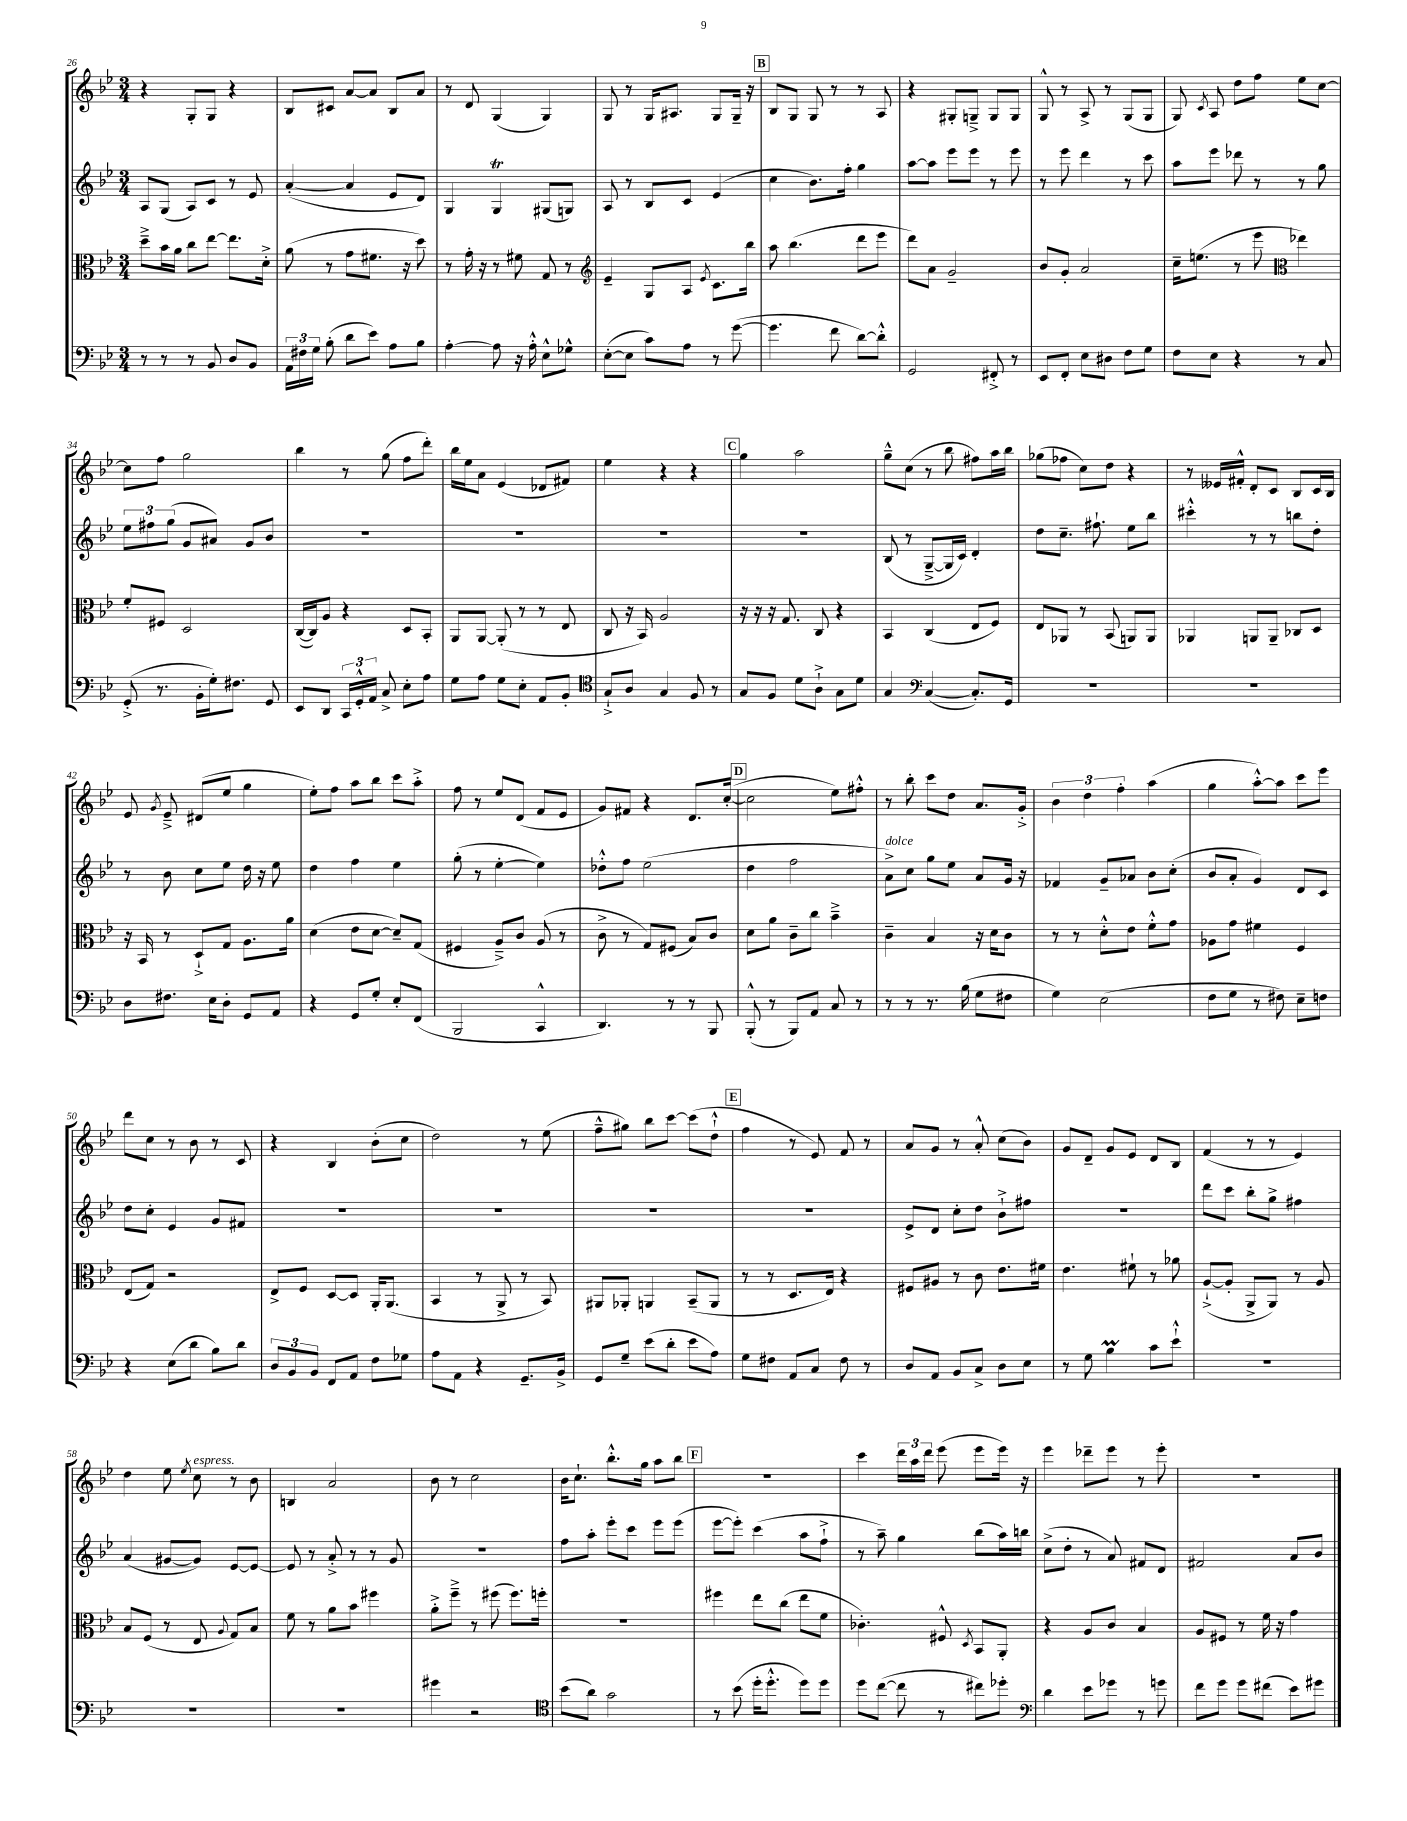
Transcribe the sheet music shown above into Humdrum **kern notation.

**kern	**kern	**kern	**kern
*part4	*part3	*part2	*part1
*staff4	*staff3	*staff2	*staff1
*clefF4	*clefC3	*clefG2	*clefG2
*k[b-e-]	*k[b-e-]	*k[b-e-]	*k[b-e-]
*M3/4	*M3/4	*M3/4	*M3/4
=26	=26	=26	=26
8r	8dd~^\L	8A/L	4r
8r	16b-\L	(8G/J	.
.	16a\JJ	.	.
8r	8cc\L	8A/L)	8G'/L
8BB-/	[8ee-\J	8c/J	8G/J
8D/L	8.ee-\L]	8r	4r
8BB-/J	.	8e-/	.
.	16d'^\Jk	.	.
=27	=27	=27	=27
24AA\LL	(8a\	([4a'/	8B-/L
24F#X\	.	.	.
24G\JJ	.	.	.
(8B-'\	8r	.	8c#X/J
8d\L	8g\L	4a/]	[8a/L
8e-\J)	8.f#X\J	.	8a/J]
8A\L	.	8e-/L	8B-/L
.	16r	.	.
8B-\J	8dd\)	8d/J)	8a/J
=28	=28	=28	=28
[4A'\	8r	4G/	8r
.	16g'\	.	8d/
.	16r	.	.
8A\]	8r	4GT/	(4G/
16r	8f#X\	.	.
16A'^^\	.	.	.
8E-^^\L	8G/	(8G#X/L	4G/)
8G-X^^\J	8r	8Gn/J)	.
=29	=29	=29	=29
*	*clefG2	*	*
([8E-'\L	4e-~/	8A/	8G/
8E-\J]	.	8r	8r
8c\L)	8G/L	8B-/L	16G/KL
.	.	.	8.A#X/J
8A\J	8A/J	8c/J	.
.	8qe-/	.	.
8r	8.c\L	(4e-/	8G/L
([8g\	.	.	16G~/Jk
.	16bb-\Jk	.	16r
!!LO:REH:place=s1:t=B
=30	=30	=30	=30
4.g\]	8aa\	4cc\	8B-/L
.	(4.bb-\	.	8G/J
.	.	8.b-\L)	8G/
8f\	.	.	8r
.	.	16ff'\Jk	.
[8d\L)	8ddd\L	4gg\	8r
8d'^^\J]	8eee-\J	.	8A/
=31	=31	=31	=31
2GG/	8ddd\L)	[8aa\L	4r
.	8a\J	8aa\J]	.
.	2g~/	8eee-\L	8G#X'/L
.	.	8eee-\J	8Gn~^/J
8FF#X'^/	.	8r	8G/L
8r	.	8eee-\	8G/J
=32	=32	=32	=32
8EE-/L	8b-/L	8r	8G^^/
8FF'/J	8g'/J	8eee-\	8r
8E-\L	2a/	4ddd\	8A^/
8D#X\J	.	.	8r
8F\L	.	8r	(8G/L
8G\J	.	8ccc\	8G/J
=33	=33	=33	=33
8F\L	16cc~\KL	8aa\L	8G/)
.	(8.een\J	.	.
.	.	.	8qc/
8E-\J	.	8eee-\J	8A/
4r	8r	8ddd-X\	8dd\L
.	8eee-\	8r	8ff\J
*	*clefC3	*	*
8r	4ee-X\)	8r	8ee-\L
8C/	.	8gg\	[8cc\J
!!LO:LB:g=z
=34	=34	=34	=34
(8GG'^/	8f'/L	12ee-\L	8cc\L]
.	.	12ff#X\	.
8.r	8F#X/J	.	8ff\J
.	.	(12gg\J	.
.	2D/	8g/L	2gg\
16BB-'\LL	.	.	.
16G'\J)	.	8a#X/J)	.
8.F#X\J	.	.	.
.	.	8g/L	.
8GG/	.	8b-/J	.
=35	=35	=35	=35
8EE-/L	([16C/LL	2.r	4bb-\
.	16C/J])	.	.
8DD/J	8A/J	.	.
24CC/LL	4r	.	8r
24GG'^^/	.	.	.
24AA/JJ	.	.	.
8C^/	.	.	(8gg\
8E-'\L	8D/L	.	8ff\L
8A\J	8BB-'/J	.	8ddd'\J)
=36	=36	=36	=36
8G\L	8AA/L	2.r	16bb-\LL
.	.	.	16ee-\J
8A\J	[8AA/J	.	8a\J
8G\L	(8AA'/]	.	(4e-/
8E-'\J	8r	.	.
8AA/L	8r	.	8d-X/L
8BB-'/J	8E-/	.	8f#X/J)
=37	=37	=37	=37
*clefC4	*	*	*
8G`^/L	8C/	2.r	4ee-\
8A/J	16r	.	.
.	16BB-/)	.	.
4G/	2A/	.	4r
8F/	.	.	4r
8r	.	.	.
!!LO:REH:place=s1:t=C
=38	=38	=38	=38
8G/L	16r	2.r	4gg\
.	16r	.	.
8F/J	16r	.	.
.	8.G/	.	.
8d\L	.	.	2aa\
8A`^\J	8C/	.	.
8G\L	4r	.	.
8d\J	.	.	.
=39	=39	=39	=39
4G/	4BB-/	(8B-/	8gg~^^\L
.	.	8r	(8cc\J
*clefF4	*	*	*
([4C/	(4C/	[8G~^/L	8r
.	.	16G/L]	8bb-\
.	.	16c/JJ)	.
8.C'/L])	8E-/L	4d'/	8ff#X\L)
.	8F/J)	.	16aa\L
16GG/Jk	.	.	16bb-\JJ
=40	=40	=40	=40
2.r	8E-/L	8dd\L	(8gg-X\L
.	8AA-X/J	8.cc~\J	8ff-X\J
.	8r	.	8cc\L)
.	.	8.ff#X`\	.
.	(8BB-/	.	8dd\J
.	8AAn/L)	8ee-\L	4r
.	8AA/J	8bb-\J	.
=41	=41	=41	=41
2.r	4AA-X/	4ccc#X'^^\	8r
.	.	.	16e--X/LL
.	.	.	16f#X'^^/JJ
.	8AAn/L	8r	8d'/L
.	8AA~/J	8r	8c/J
.	8C-X/L	8bbn\L	8B-/L
.	8D/J	8dd'\J	16c/L
.	.	.	16B-/JJ
!!LO:LB:g=z
=42	=42	=42	=42
8D\L	16r	8r	8e-/
.	16BB-/	.	.
.	.	.	8qg/
8.F#X\J	8r	8b-\	8e-~^/
.	8D`^/L	8cc\L	(8d#X/L
16E-\KL	.	.	.
8D'\J	8G/J	8ee-\J	8ee-/J
8GG/L	8.A\L	16dd\	4gg\
.	.	16r	.
8AA/J	.	8ee-\	.
.	16a\Jk	.	.
=43	=43	=43	=43
4r	(4d\	4dd\	8ee-'\L)
.	.	.	8ff\J
8GG/L	8e-\L	4ff\	8aa\L
8G'/J	[8d\J	.	8bb-\J
8E-'/L	8d~/L])	4ee-\	8ccc\L
(8FF/J	(8G/J	.	8aa'^\J
=44	=44	=44	=44
2BBB-/	4F#X/	(8gg'\	8ff\
.	.	8r	8r
.	8A~^/L)	[4ee-'\	8ee-/L
.	8c/J	.	(8d/J
4CC^^/	(8A/	4ee-\])	8f/L
.	8r	.	8e-/J
=45	=45	=45	=45
4.DD/)	8c^\	8dd-X'^^\L	8g/L)
.	8r	8ff\J	8f#X/J
.	8G/L)	(2ee-\	4r
8r	(8F#X/J	.	.
8r	8B-/L)	.	8.d/L
8BBB-/	8c/J	.	.
.	.	.	([16cc'/Jk
!!LO:REH:place=s1:t=D
=46	=46	=46	=46
(8BBB-'^^/	8d\L	4dd\	2cc\]
8r	8a\J	.	.
8BBB-/L)	8c~\L	2ff\	.
8AA/J	8cc\J	.	.
8C/	4b-~^\	.	8ee-\L)
8r	.	.	8ff#X'^^\J
=47	=47	=47	=47
!	!	!LO:TX:a:i:t=dolce	!
8r	4c~\	8a^\L)	8r
8r	.	8cc\J	8bb-'\
8.r	4B-/	8gg\L	8ccc\L
.	.	8ee-\J	8dd\J
(16B-\	.	.	.
8G\L	16r	8a/L	8.a/L
.	16d\KL	.	.
8F#X\J	8c\J	16g/Jk	.
.	.	16r	16g'^/Jk
=48	=48	=48	=48
4G\)	8r	4f-X/	6b-\
.	8r	.	.
.	.	.	6dd\
(2E-\	8d'^^\L	8g~/L	.
.	.	.	6ff'\
.	8e-\J	8a-X/J	.
.	8f'^^\L	8b-\L	(4aa\
.	8g\J	(8cc'\J	.
=49	=49	=49	=49
8F\L	8A-X\L	8b-/L	4gg\
8G\J	8g\J	8a'/J	.
8r	4f#X\	4g/)	[8aa'^^\L)
8F#X\)	.	.	8aa\J]
8E-~\L	4F/	8d/L	8ccc\L
8Fn\J	.	8c/J	8eee-\J
!!LO:LB:g=z
=50	=50	=50	=50
4r	(8E-/L	8dd\L	8ddd\L
.	8G/J)	8cc'\J	8cc\J
(8E-\L	2r	4e-/	8r
8d\J	.	.	8b-\
8B-\L)	.	8g/L	8r
8d\J	.	8f#X/J	8c/
=51	=51	=51	=51
12D/L	8E-^/L	2.r	4r
12BB-/	.	.	.
.	8F/J	.	.
12BB-/J	.	.	.
8FF/L	[8D/L	.	4B-/
8AA/J	8D/J]	.	.
8F\L	16AA'/KL	.	(8b-'\L
.	(8.AA/J	.	.
8G-X\J	.	.	8cc\J
=52	=52	=52	=52
8A\L	4BB-/	2.r	2dd\)
8AA\J	.	.	.
4r	8r	.	.
.	8AA^/	.	.
8.GG~/L	8r	.	8r
.	8BB-/)	.	(8ee-\
16BB-^/Jk	.	.	.
=53	=53	=53	=53
8GG/L	8AA#X/L	2.r	8ff~^^\L
8G~/J	8AA-X'/J	.	8gg#X\J)
(8e-\L	4AAn/	.	8bb-\L
8d'\J	.	.	[8ccc\J
8e-\L	(8BB-~/L	.	(8ccc\L]
8A\J)	8AA/J	.	8dd`^^\J
!!LO:REH:place=s1:t=E
=54	=54	=54	=54
8G\L	8r	2.r	4ff\
8F#X\J	8r	.	.
8AA/L	8.D/L	.	8r
8C/J	.	.	8e-/)
.	16E-/Jk)	.	.
8F#\	4r	.	8f/
8r	.	.	8r
=55	=55	=55	=55
8D/L	8F#X/L	8e-^/L	8a/L
8AA/J	8A#X/J	8d/J	8g/J
8BB-/L	8r	8cc'\L	8r
8C^/J	8c\	8dd\J	8a'^^/
8D\L	8.e-\L	8b-`^\L	(8cc\L
8E-\J	.	8ff#X\J	8b-\J)
.	16f#X\Jk	.	.
=56	=56	=56	=56
8r	4.e-\	2.r	8g/L
8G\	.	.	8d~/J
4B-M\	.	.	8g/L
.	8f#X`\	.	8e-/J
8c\L	8r	.	8d/L
8e-`^^\J	8a-X\	.	8B-/J
=57	=57	=57	=57
2.r	([8A`^/L	8ddd\L	(4f/
.	8A'/J]	8ccc\J	.
.	8AA^/L	8bb-'\L	8r
.	8AA/J)	8gg^\J	8r
.	8r	4ff#X\	4e-/)
.	8A/	.	.
!!LO:LB:g=z
=58	=58	=58	=58
2.r	8B-/L	(4a/	4dd\
.	(8F/J	.	.
.	8r	[8g#X/L	8ee-\
.	.	.	8qee-/
!	!	!	!LO:TX:a:i:t=espress.
.	8E-/	8g#/J])	8cc\
.	8qqA/	.	.
.	8G/L)	[8e-/L	8r
.	8B-/J	8e-/J_	8b-\
=59	=59	=59	=59
2.r	8f\	8e-/]	4Bn/
.	8r	8r	.
.	8a\L	8a'^/	2a/
.	8b-\J	8r	.
.	4ff#X\	8r	.
.	.	8g/	.
=60	=60	=60	=60
4g#X\	8a'^\L	2.r	8b-\
.	8ff~^\J	.	8r
2r	8r	.	2cc\
.	(8ff#X\	.	.
.	8.ff#\L)	.	.
.	16ffn'\Jk	.	.
=61	=61	=61	=61
*clefC4	*	*	*
(8b-\L	2.r	8ff\L	16b-\KL
.	.	.	8.cc`\J
8a\J)	.	8aa'\J	.
2g\	.	8eee-'\L	8.bb-'^^\L
.	.	8ccc\J	.
.	.	.	16gg\Jk
.	.	8eee-\L	8aa\L
.	.	(8eee-\J	8bb-\J
!!LO:REH:place=s1:t=F
=62	=62	=62	=62
8r	4ff#X\	[8eee-\L	2.r
(8b-\	.	8eee-'\J])	.
16dd'\KL	8ee-\L	(4ccc\	.
8.dd'^^\J	.	.	.
.	(8cc\J	.	.
8dd\L)	8ee-\L	8aa\L	.
8dd\J	8f\J	8ff`^\J	.
=63	=63	=63	=63
8dd\L	4.c-X'\)	8r	4ccc\
([8cc\J	.	8aa~\)	.
8cc\]	.	4gg\	24ddd\LL
.	.	.	24aa\
.	.	.	24ddd\JJ
8r	8F#X^^/	.	(8eee-\
.	8qD/	.	.
8cc#X\L)	8BB-/L	(8bb-\L	8eee-\L
8dd-X'\J	8AA'/J	16aa\L)	16eee-\Jk)
.	.	16bbn\JJ	16r
=64	=64	=64	=64
*clefF4	*	*	*
4d\	4r	(8cc^\L	4eee-\
.	.	8dd'\J	.
8e-\L	8A/L	8r	8ddd-X~\L
8g-X\J	8c/J	8a/)	8eee-\J
8r	4B-/	8f#X/L	8r
8gn\	.	8d/J	8eee-'\
=65	=65	=65	=65
8f\L	8A/L	2f#X/	2.r
8g\J	8F#X/J	.	.
8g\L	8r	.	.
(8f#X\J	16f\	.	.
.	16r	.	.
8e-\L)	4g\	8a/L	.
8g#X\J	.	8b-/J	.
==	==	==	==
*-	*-	*-	*-
